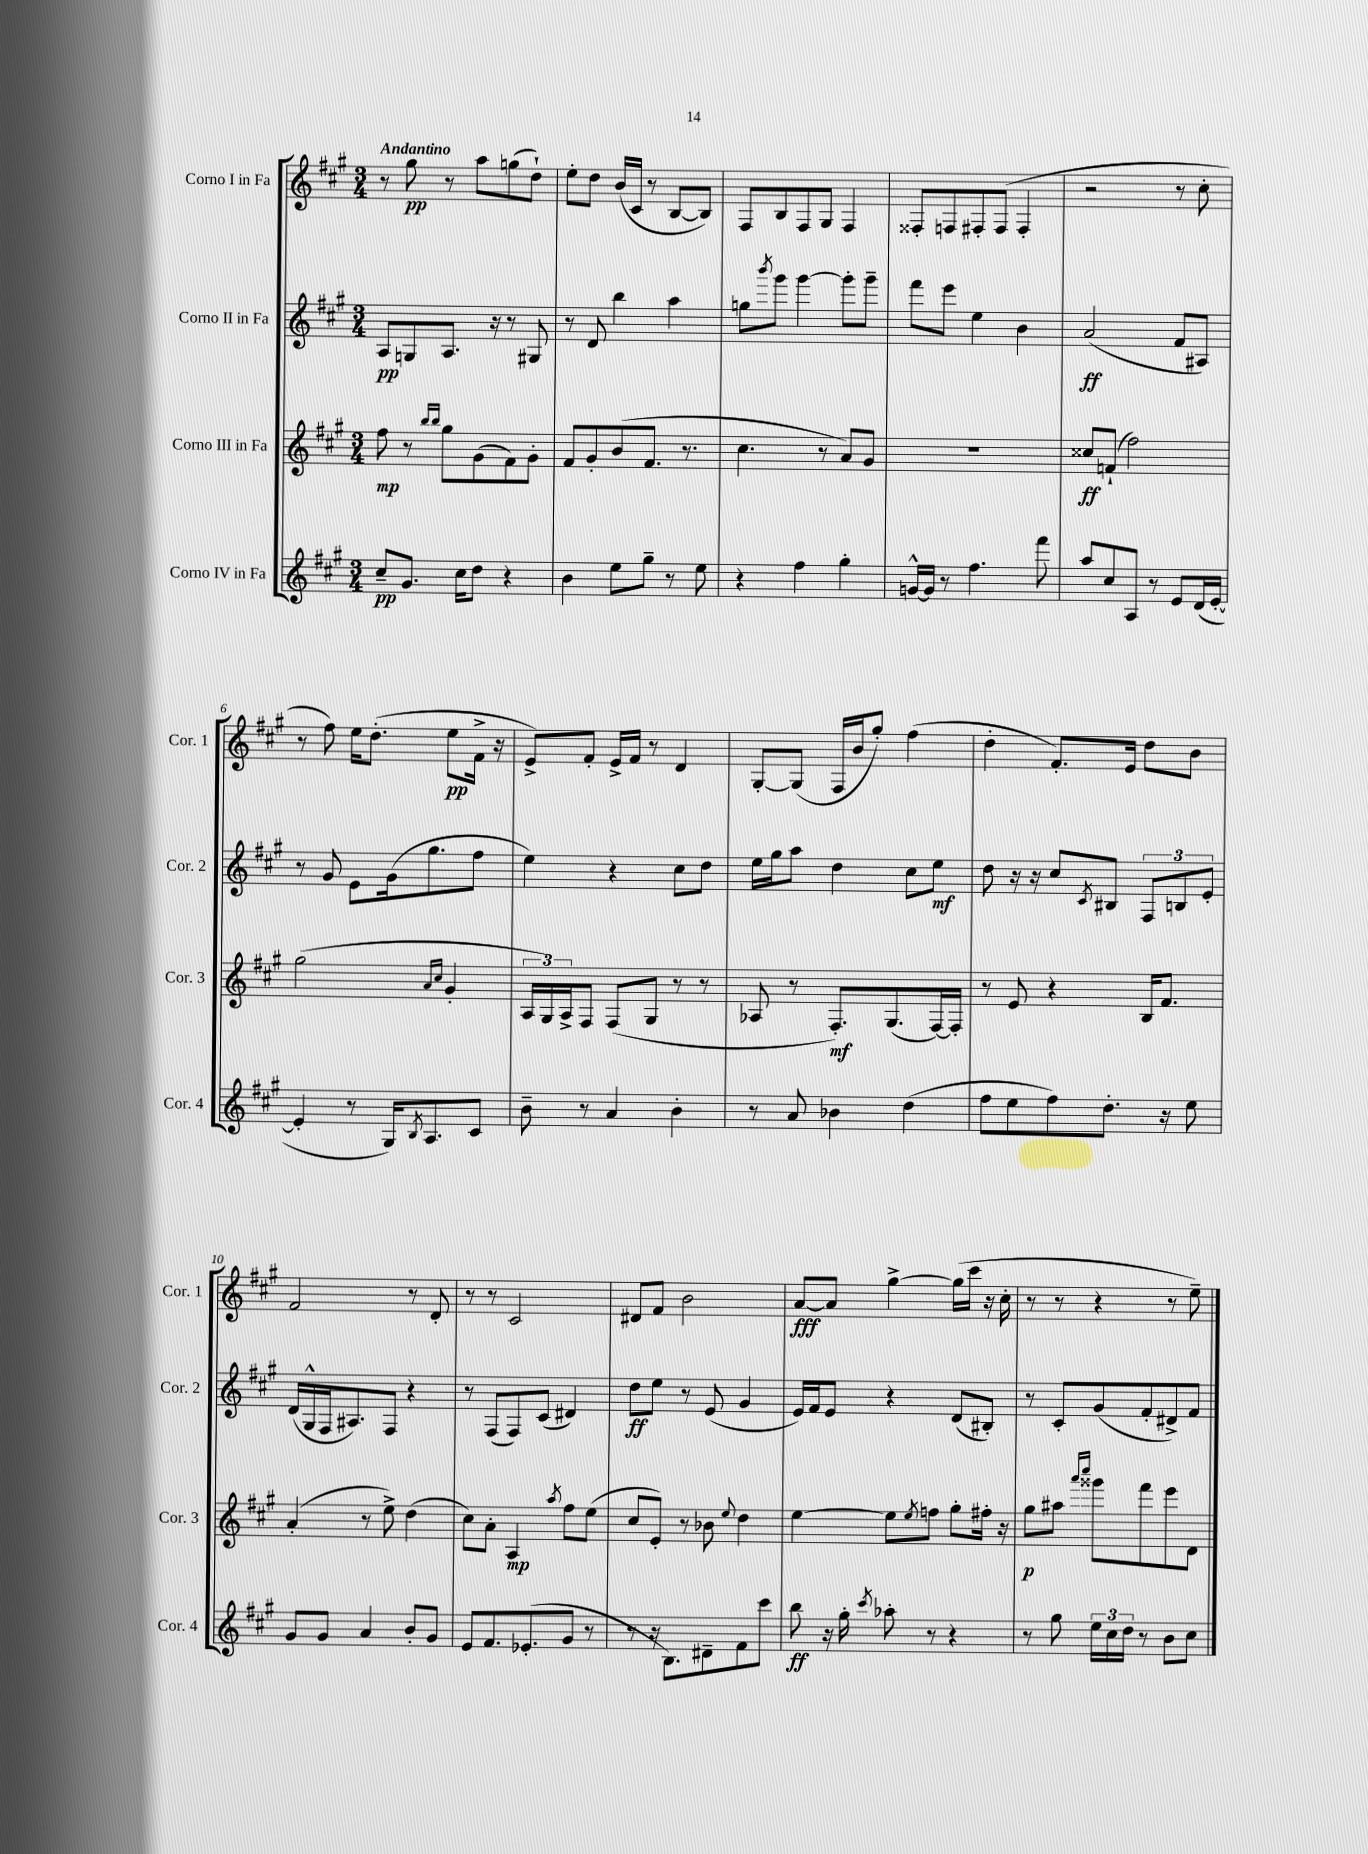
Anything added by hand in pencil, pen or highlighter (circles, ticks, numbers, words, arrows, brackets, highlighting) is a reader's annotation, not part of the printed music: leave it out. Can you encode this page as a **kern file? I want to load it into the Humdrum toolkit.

**kern	**dynam	**kern	**dynam	**kern	**dynam	**kern	**dynam
*part4	*part4	*part3	*part3	*part2	*part2	*part1	*part1
*staff4	*staff4	*staff3	*staff3	*staff2	*staff2	*staff1	*staff1
*I"Corno IV in Fa	*	*I"Corno III in Fa	*	*I"Corno II in Fa	*	*I"Corno I in Fa	*
*I'Cor. 4	*	*I'Cor. 3	*	*I'Cor. 2	*	*I'Cor. 1	*
*clefG2	*	*clefG2	*	*clefG2	*	*clefG2	*
*k[f#c#g#]	*	*k[f#c#g#]	*	*k[f#c#g#]	*	*k[f#c#g#]	*
*M3/4	*	*M3/4	*	*M3/4	*	*M3/4	*
=1	=1	=1	=1	=1	=1	=1	=1
!	!	!	!	!	!	!LO:TX:a:B:t=Andantino	!
8cc#~/L	pp	8ff#\	mp	8A/L	pp	8r	.
8.g#/J	.	8r	.	8Gn/	.	8gg#\	pp
.	.	16qqbb/LL	.	.	.	.	.
.	.	16qqbb/JJ	.	.	.	.	.
.	.	8gg#\L	.	8.A/J	.	8r	.
16cc#\KL	.	.	.	.	.	.	.
8dd\J	.	(8g#\	.	.	.	8aa\L	.
.	.	.	.	16r	.	.	.
4r	.	8f#\)	.	8r	.	(8ggn\	.
.	.	8g#'\J	.	8G#X/	.	8dd`\J)	.
=2	=2	=2	=2	=2	=2	=2	=2
4b\	.	8f#/L	.	8r	.	8ee'\L	.
.	.	8g#'/	.	8d/	.	8dd\J	.
8ee\L	.	(8b/	.	4bb\	.	(16b/LL	.
.	.	.	.	.	.	16c#/JJ	.
8gg#~\J	.	8.f#/J	.	.	.	8r	.
8r	.	.	.	4aa\	.	[8B/L	.
.	.	8.r	.	.	.	.	.
8ee\	.	.	.	.	.	8B/J])	.
=3	=3	=3	=3	=3	=3	=3	=3
4r	.	4.cc#\	.	8ggn\L	.	8F#/L	.
.	.	.	.	8qbbb/	.	.	.
.	.	.	.	8ggg#\J	.	8B/	.
4ff#\	.	.	.	[4ggg#\	.	8F#/	.
.	.	8r	.	.	.	8G#/J	.
4gg#'\	.	8a/L)	.	8ggg#'\L]	.	4F#/	.
.	.	8g#/J	.	8ggg#~\J	.	.	.
=4	=4	=4	=4	=4	=4	=4	=4
[16gn^^/LL	.	2.r	.	8fff#\L	.	8F##X'/L	.
16g/JJ]	.	.	.	.	.	.	.
8r	.	.	.	8eee\J	.	8Fn/	.
4.ff#\	.	.	.	4ee\	.	8F#X'/	.
.	.	.	.	.	.	(8F#/J	.
.	.	.	.	4b\	.	4F#'/	.
8fff#\	.	.	.	.	.	.	.
=5	=5	=5	=5	=5	=5	=5	=5
8aa/L	.	8cc##X/L	ff	(2a/	ff	2r	.
8cc#/	.	(8fn`/J	.	.	.	.	.
8A/J	.	2ff#\)	.	.	.	.	.
8r	.	.	.	.	.	.	.
8e/L	.	.	.	8f#/L	.	8r	.
(16d/L	.	.	.	8A#X/J)	.	8cc#'\	.
[16e'/JJ	.	.	.	.	.	.	.
!!LO:LB:g=z
=6	=6	=6	=6	=6	=6	=6	=6
4e'/]	.	(2gg#\	.	8r	.	8r	.
.	.	.	.	8g#/	.	8ff#\)	.
8r	.	.	.	8e\L	.	16ee\KL	.
.	.	.	.	.	.	(8.dd'\J	.
16G#/KL)	.	.	.	(16g#\k	.	.	.
8qB/	.	.	.	.	.	.	.
8.A/	.	.	.	8.gg#\	.	.	.
.	.	16qqa/LL	.	.	.	.	.
.	.	16qqcc#/JJ	.	.	.	.	.
.	.	4g#'/	.	.	.	8ee\L	pp
8c#/J	.	.	.	8ff#\J	.	16f#^\Jk	.
.	.	.	.	.	.	16r	.
=7	=7	=7	=7	=7	=7	=7	=7
8b~\	.	24A/LL	.	4ee\)	.	8e^/L)	.
.	.	24G#/)	.	.	.	.	.
.	.	24A^/J	.	.	.	.	.
8r	.	8F#/J	.	.	.	8f#'/J	.
4a/	.	(8F#/L	.	4r	.	16e^/LL	.
.	.	.	.	.	.	16f#/JJ	.
.	.	8G#/J	.	.	.	8r	.
4b'\	.	8r	.	8cc#\L	.	4d/	.
.	.	8r	.	8dd\J	.	.	.
=8	=8	=8	=8	=8	=8	=8	=8
8r	.	8A-X/	.	16ee\LL	.	[8G#'/L	.
.	.	.	.	16gg#\J	.	.	.
8a/	.	8r	.	8aa\J	.	(8G#/J]	.
4b-X\	.	8.F#'/L)	mf	4dd\	.	16F#/LL	.
.	.	.	.	.	.	16b/J	.
.	.	.	.	.	.	8gg#'/J)	.
.	.	(8.G#/	.	.	.	.	.
(4dd\	.	.	.	8cc#\L	.	(4ff#\	.
.	.	[16F#/L)	.	8ee\J	mf	.	.
.	.	16F#'/JJ]	.	.	.	.	.
=9	=9	=9	=9	=9	=9	=9	=9
8ff#\L	.	8r	.	8dd\	.	4dd'\	.
8ee\	.	8e/	.	16r	.	.	.
.	.	.	.	16r	.	.	.
8ff#\)	.	4r	.	8cc#/L	.	8.f#'/L)	.
.	.	.	.	8qc#/	.	.	.
8.dd'\J	.	.	.	8B#X/J	.	.	.
.	.	.	.	.	.	16e/Jk	.
.	.	16B/KL	.	12F#/L	.	8dd\L	.
16r	.	8.f#/J	.	.	.	.	.
.	.	.	.	12Bn/	.	.	.
8ee\	.	.	.	.	.	8b\J	.
.	.	.	.	12e'/J	.	.	.
!!LO:LB:g=z
=10	=10	=10	=10	=10	=10	=10	=10
8g#/L	.	(4a'/	.	(16d/LL	.	2f#/	.
.	.	.	.	16G#^^/	.	.	.
8g#/J	.	.	.	16F#/J	.	.	.
.	.	.	.	8.A#X/)	.	.	.
4a/	.	8r	.	.	.	.	.
.	.	8ee^\)	.	8F#/J	.	.	.
8b'/L	.	(4dd\	.	4r	.	8r	.
8g#/J	.	.	.	.	.	8d'/	.
=11	=11	=11	=11	=11	=11	=11	=11
8e/L	.	8cc#\L)	.	8r	.	8r	.
8.f#/	.	8a'\J	.	(8F#/L	.	8r	.
.	.	4A/	mp	8F#/)	.	2c#/	.
(8.e-X'/	.	.	.	.	.	.	.
.	.	.	.	(8c#/J	.	.	.
.	.	8qaa/	.	.	.	.	.
8g#/J	.	8ff#\L	.	4d#X/)	.	.	.
8r	.	(8ee\J	.	.	.	.	.
=12	=12	=12	=12	=12	=12	=12	=12
8r	.	8cc#/L	.	8dd\L	ff	8d#X/L	.
16r	.	8e'/J)	.	8ee\J	.	8f#/J	.
8.B\L)	.	.	.	.	.	.	.
.	.	8r	.	8r	.	2b\	.
8d#X~\	.	8b-X\	.	(8e/	.	.	.
.	.	8qqee/	.	.	.	.	.
8f#\	.	4dd\	.	4g#/	.	.	.
8ccc#\J	.	.	.	.	.	.	.
=13	=13	=13	=13	=13	=13	=13	=13
8bb\	ff	[4ee\	.	16e/LL)	.	[8a/L	fff
.	.	.	.	16f#/J	.	.	.
16r	.	.	.	8e/J	.	8a/J]	.
16gg#'\	.	.	.	.	.	.	.
8qccc#/	.	.	.	.	.	.	.
8aa-X'\	.	8ee\L]	.	4r	.	[4gg#^\	.
.	.	8qee/	.	.	.	.	.
8r	.	8ffn\J	.	.	.	.	.
4r	.	8gg#'\L	.	(8d/L	.	(16gg#\LL]	.
.	.	.	.	.	.	16ccc#\JJ	.
.	.	16ff#X'\Jk	.	8B#X'/J)	.	16r	.
.	.	16r	.	.	.	16cc#'\	.
=14	=14	=14	=14	=14	=14	=14	=14
8r	.	8gg#\L	p	8r	.	8r	.
8gg#\	.	8aa#X\J	.	8c#'/L	.	8r	.
.	.	16qqaaa/LL	.	.	.	.	.
.	.	16qqcccc#/JJ	.	.	.	.	.
24ee\LL	.	8ggg##X\L	.	(8g#/	.	4r	.
24cc#\	.	.	.	.	.	.	.
24dd\JJ	.	.	.	.	.	.	.
8r	.	8fff#\	.	8f#'/	.	.	.
8b\L	.	8eee\	.	8d#X^/)	.	8r	.
8cc#\J	.	8d\J	.	8f#/J	.	8ee~\)	.
==	==	==	==	==	==	==	==
*-	*-	*-	*-	*-	*-	*-	*-
